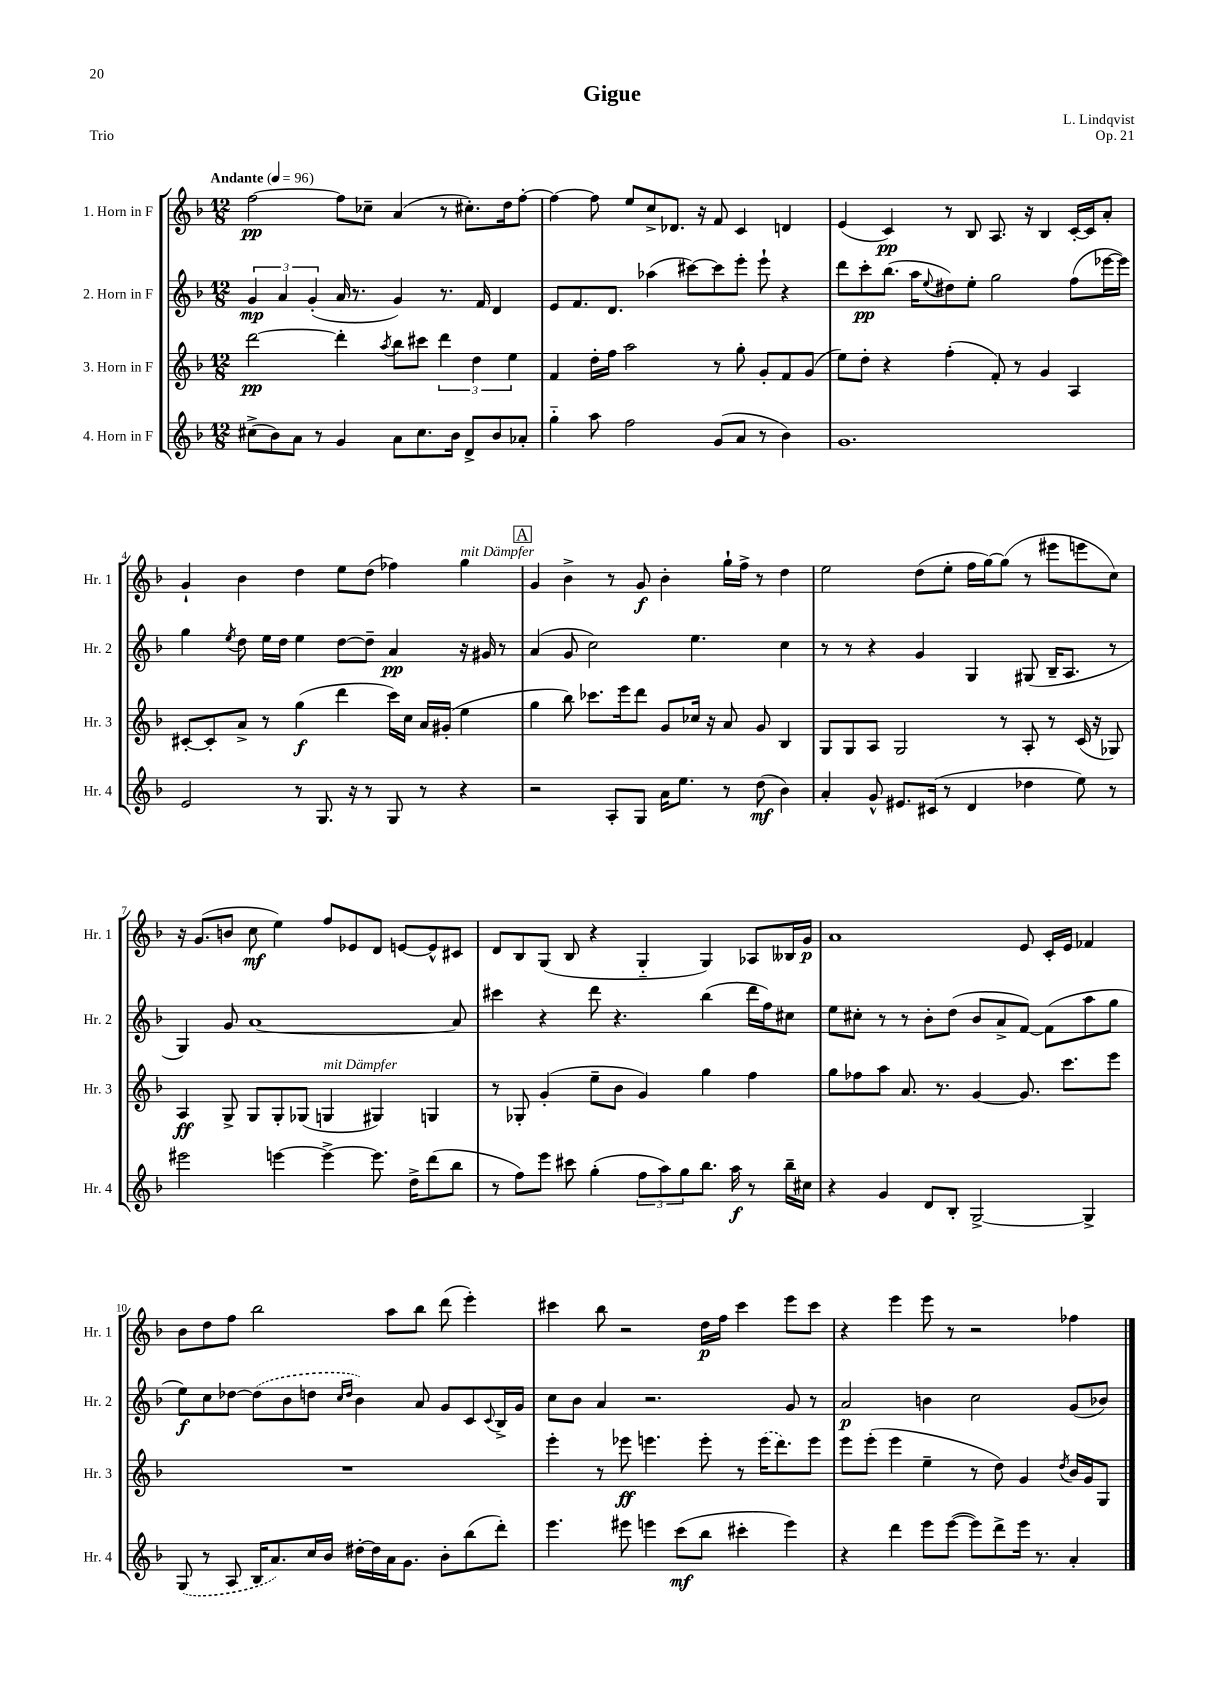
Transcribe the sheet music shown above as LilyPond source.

\header { title = "Gigue" composer = "L. Lindqvist" opus = "Op. 21" piece = "Trio" }
<<
\new StaffGroup <<
\new Staff = "s0" \with { instrumentName = "1. Horn in F" shortInstrumentName = "Hr. 1" } {
    \clef treble \key f \major \numericTimeSignature \time 12/8 \tempo "Andante" 4 = 96
    f''2~\pp f''8 ces''8-- a'4( r8 cis''8.-.) d''16 f''8~-. |
    f''4~ f''8 e''8 c''8-> des'8. r16 f'8 c'4 d'4 |
    e'4( c'4\pp) r8 bes8 a8. r16 bes4 c'16~-. c'16 a'8-. |
    g'4-! bes'4 d''4 e''8 d''8( fes''4) g''4^\markup { \italic "mit Dämpfer" } |
    \mark \markup { \box "A" } g'4 bes'4-> r8 g'8\f bes'4-. g''16-! f''16-> r8 d''4 |
    e''2 d''8( e''8-. f''16 g''16~) g''8( r8 eis'''8 e'''8 c''8) |
    r16 g'8.( b'8 c''8\mf e''4) f''8 ees'8 d'8 e'8~ e'8-^ cis'8 |
    d'8 bes8 g8( bes8 r4 g4-_ g4) aes8 beses16 g'16\p |
    a'1 e'8 c'16-. e'16 fes'4 |
    bes'8 d''8 f''8 bes''2 a''8 bes''8 d'''8( e'''4-.) |
    cis'''4 bes''8 r2 d''16\p f''16 cis'''4 e'''8 cis'''8 |
    r4 e'''4 e'''8 r8 r2 fes''4 \bar "|." |
}
\new Staff = "s1" \with { instrumentName = "2. Horn in F" shortInstrumentName = "Hr. 2" } {
    \clef treble \key f \major \numericTimeSignature \time 12/8
    \tuplet 3/2 { g'4\mp a'4 g'4-.( } a'16 r8. g'4) r8. f'16 d'4 |
    e'8 f'8. d'8. aes''4( cis'''8~) cis'''8 e'''8-. e'''8-! r4 |
    d'''8 c'''8-.\pp bes''8.( a''16 \appoggiatura { e''8 } dis''8) e''8-. g''2 f''8( ees'''16~ ees'''16) |
    g''4 \acciaccatura { e''8 } d''8 e''16 d''16 e''4 d''8~ d''8-- a'4\pp r16 gis'16 r8 |
    \mark \markup { \box "A" } a'4( g'8 c''2) e''4. c''4 |
    r8 r8 r4 g'4 g4 gis8( bes16-- a8. r8 |
    g4) g'8 a'1~ a'8 |
    cis'''4 r4 d'''8 r4. bes''4( d'''16 f''16) cis''8 |
    e''8 cis''8-. r8 r8 bes'8-. d''8( bes'8 a'8-> f'8~) f'8( a''8 g''8 |
    e''8\f) c''8 des''8~ \once \slurDashed des''8( bes'8 d''8 \grace { c''16 d''16 } bes'4) a'8 g'8 c'8 \appoggiatura { c'8 } bes16-> g'16 |
    c''8 bes'8 a'4 r2. g'8 r8 |
    a'2\p b'4 c''2 g'8( bes'8) \bar "|." |
}
\new Staff = "s2" \with { instrumentName = "3. Horn in F" shortInstrumentName = "Hr. 3" } {
    \clef treble \key f \major \numericTimeSignature \time 12/8
    d'''2~\pp d'''4-. \acciaccatura { a''8 } bes''8 cis'''8 \tuplet 3/2 { d'''4 d''4 e''4 } |
    f'4 d''16-. f''16 a''2 r8 g''8-. g'8-. f'8 g'8( |
    e''8) d''8-. r4 f''4-.( f'8-.) r8 g'4 a4 |
    cis'8~-. cis'8-. a'8-> r8 g''4\f( d'''4 c'''16) c''16 a'16 gis'16-.( e''4 |
    \mark \markup { \box "A" } g''4 bes''8) ces'''8. e'''16 d'''8 g'8 ces''16 r16 a'8 g'8 bes4 |
    g8 g8 a8 g2 r8 a8-. r8 c'16( r16 ges8) |
    a4\ff g8-> g8 g8-. ges8( g4^\markup { \italic "mit Dämpfer" } gis4) g4 |
    r8 ges8-. g'4-.( e''8-- bes'8 g'4) g''4 f''4 |
    g''8 fes''8 a''8 a'8. r8. g'4~ g'8. c'''8. e'''8 |
    R1. |
    e'''4-. r8 ees'''8\ff e'''4. e'''8-. r8 \once \slurDashed e'''16( d'''8.) e'''8 |
    e'''8 e'''8-.( e'''4 e''4-- r8 d''8) g'4 \acciaccatura { d''8 } bes'16 g'16 g8 \bar "|." |
}
\new Staff = "s3" \with { instrumentName = "4. Horn in F" shortInstrumentName = "Hr. 4" } {
    \clef treble \key f \major \numericTimeSignature \time 12/8
    cis''8->( bes'8) a'8 r8 g'4 a'8 cis''8. bes'16 d'8-> bes'8 aes'8-. |
    g''4-_ a''8 f''2 g'8( a'8 r8 bes'4) |
    g'1. |
    e'2 r8 g8. r16 r8 g8 r8 r4 |
    \mark \markup { \box "A" } r2 a8-. g8 a'16 e''8. r8 d''8\mf( bes'4) |
    a'4-. g'8-^ eis'8. cis'16( r8 d'4 des''4 e''8) r8 |
    eis'''2 e'''4~ e'''4~-> e'''8. d''16-> d'''8( bes''8 |
    r8 f''8) e'''8 cis'''8 g''4-.( \tuplet 3/2 { f''8 a''8) g''8 } bes''8. a''16\f r8 bes''16-- cis''16 |
    r4 g'4 d'8 bes8-. g2~-> g4-> |
    \once \slurDashed g8( r8 a8 bes16 a'8.) c''16 bes'16 dis''16~-. dis''16 a'16 g'8. bes'8-. bes''8( d'''8-.) |
    e'''4. eis'''8 e'''4 c'''8\mf( bes''8 cis'''4-. e'''4) |
    r4 d'''4 e'''8 e'''8~( e'''8) d'''8-> e'''16 r8. a'4-. \bar "|." |
}
>>
>>
